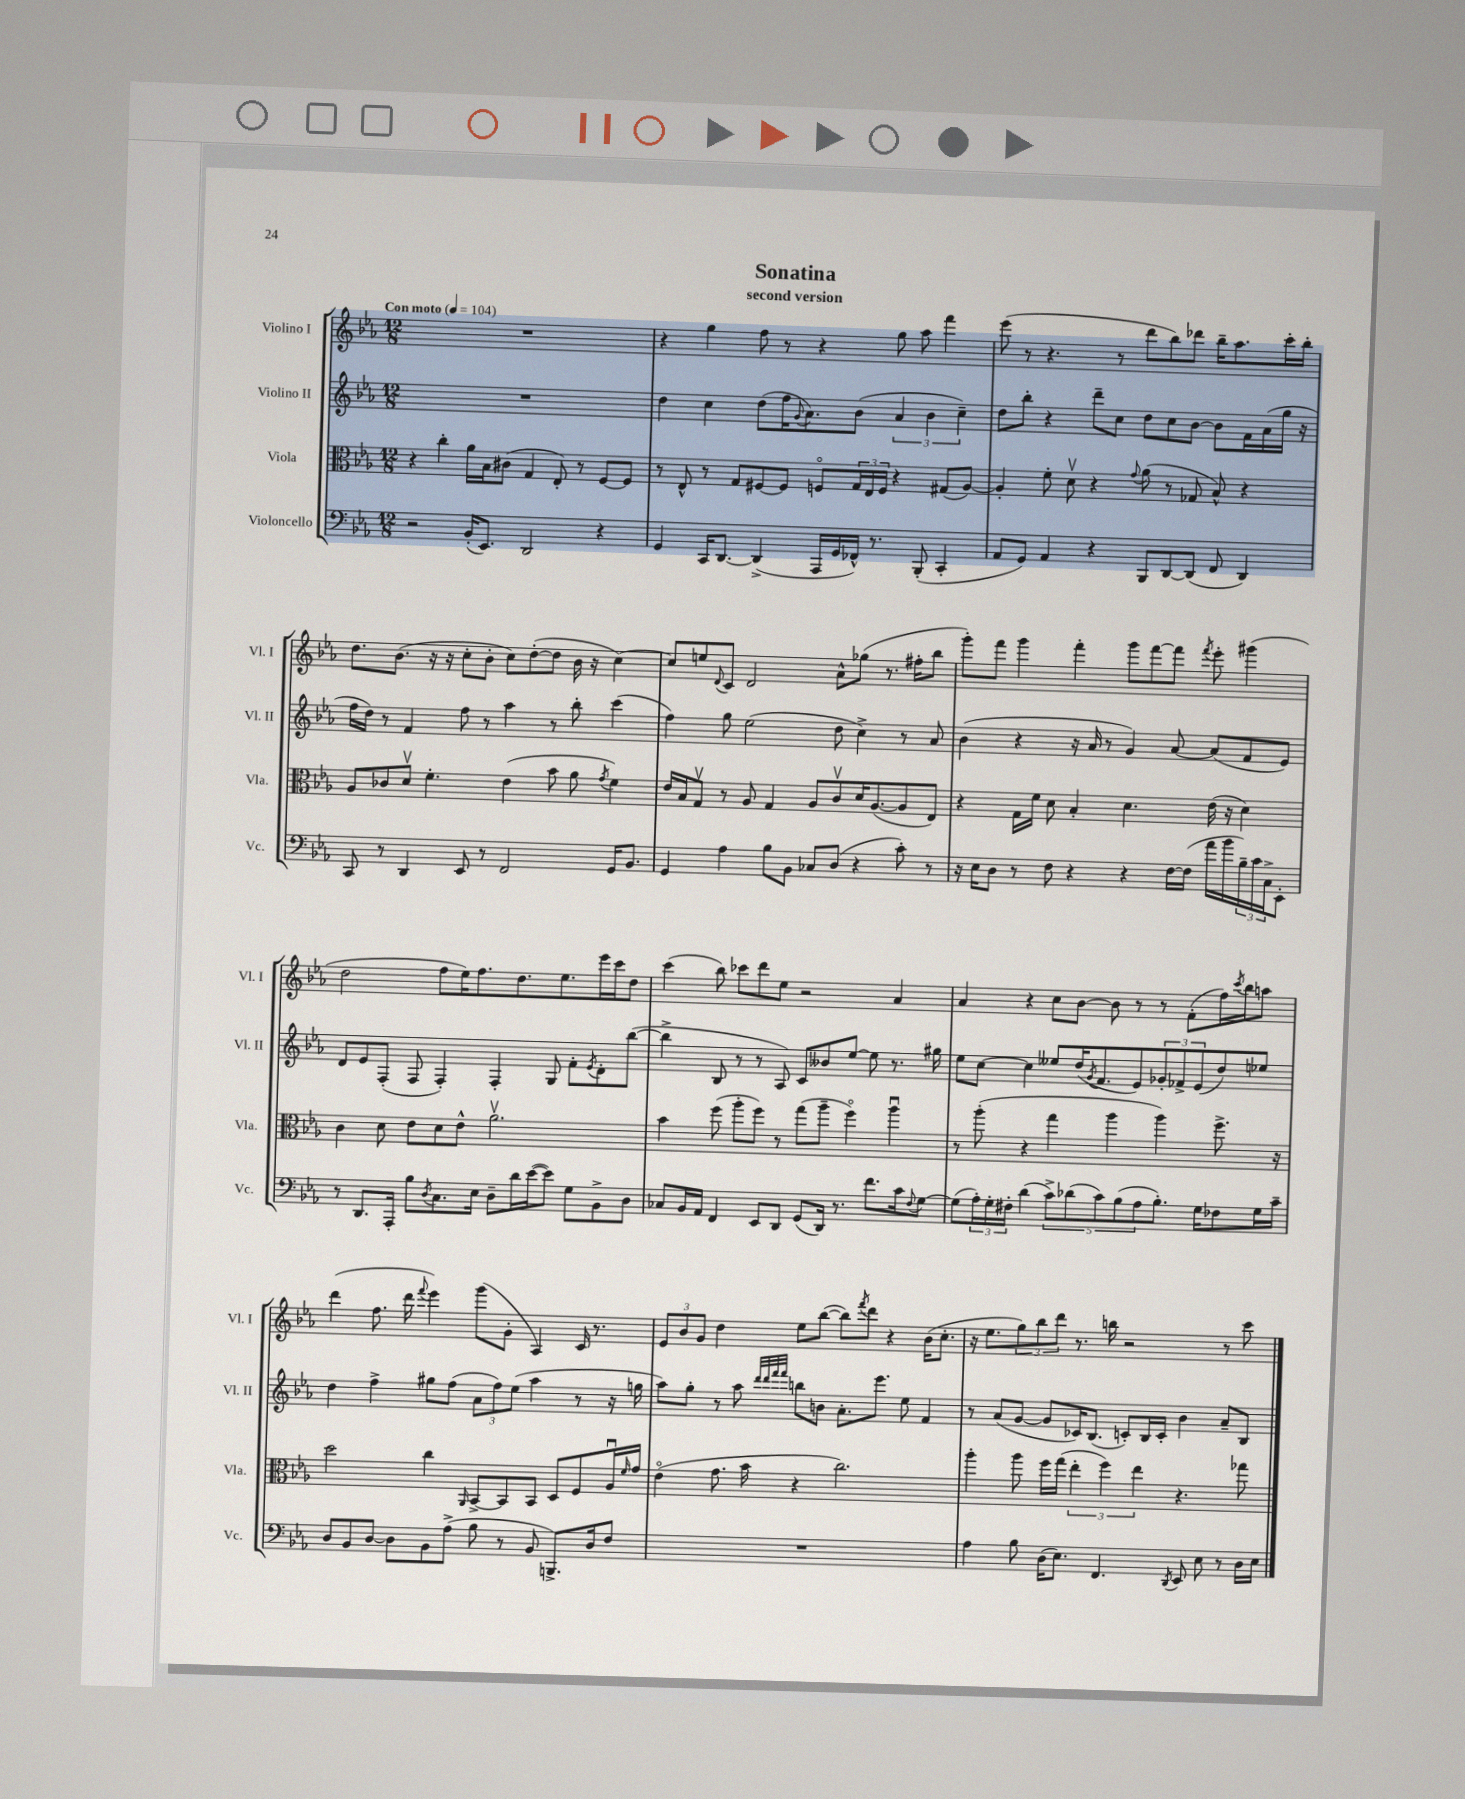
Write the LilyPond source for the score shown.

\header { title = "Sonatina" subtitle = "second version" }
<<
\new StaffGroup <<
\new Staff = "s0" \with { instrumentName = "Violino I" shortInstrumentName = "Vl. I" } {
    \clef treble \key ees \major \numericTimeSignature \time 12/8 \tempo "Con moto" 4 = 104
    R1. |
    r4 g''4 f''8 r8 r4 g''8 aes''8 f'''4 |
    ees'''8( r8 r4. r8 d'''8 bes''8) des'''8 bes''16-- aes''8. c'''16-. bes''16-. |
    d''8. bes'8.( r16 r16 c''8-. bes'8-. c''8) d''8~-.( d''8 bes'16 r16 c''4~) |
    c''8 e''8 \appoggiatura { d'8 } c'8 d'2 aes'8-^ ges''8( r8. fis''16-. bes''8 |
    g'''8-.) f'''8 g'''4 f'''4-. g'''8 f'''8~ f'''8 \acciaccatura { f'''8 } ees'''8-. gis'''4( |
    d''2 f''8 ees''16) f''8. d''8. ees''8. ees'''16 c'''16 d''8 |
    c'''4( bes''8) ces'''8 d'''8 ees''8 r2 aes'4 |
    aes'4 r4 c''8 bes'8~ bes'8 r8 r8 f'8-.( f''16) \acciaccatura { c'''8 } bes''16 a''8 |
    d'''4( f''8. d'''16 \appoggiatura { f'''8 } ees'''4) g'''8( g'8-. aes4) c'16 r8. |
    \tuplet 3/2 { ees'8 bes'8 g'8 } d''4 ees''8 bes''8~( bes''8) \acciaccatura { f'''8 } d'''8 r4 bes'16( c''8.-. |
    r16 ees''8. \tuplet 3/2 { g''8) bes''8 d'''8 } r8. b''16 r2 r8 c'''8 \bar "|." |
}
\new Staff = "s1" \with { instrumentName = "Violino II" shortInstrumentName = "Vl. II" } {
    \clef treble \key ees \major \numericTimeSignature \time 12/8
    R1. |
    d''4 c''4 d''8( f''16 \appoggiatura { g'8 } aes'8.) bes'8( \tuplet 3/2 { aes'4 bes'4 c''4--) } |
    d''8 bes''8-. r4 d'''8-- c''8 d''8 c''8 bes'8~ bes'8 f'16 aes'16( g''16 r16 |
    f''16 d''16) r8 f'4 f''8 r8 aes''4 r8 bes''8-. c'''4( |
    f''4) g''8 ees''2( d''8 c''4->) r8 aes'8 |
    bes'4( r4 r16 aes'16 r8 g'4) aes'8~ aes'8( f'8 ees'8) |
    d'8 ees'8 f8-.( f8 f4-.) f4-. g8 f'8-. \acciaccatura { ees'8 } d'8-. bes''8~( |
    bes''4-> bes8 r8 r8 aes8) c'8 beses'8 ees''8~ ees''8 r8. gis''16 |
    ees''8 c''8~ c''4 eeses''8 d''16( \acciaccatura { g'8 } f'8. ees'8) \tuplet 3/2 { ges'8-. fes'8-> ees'8( } d''8) ees''8 |
    d''4 f''4-> gis''8 f''8( \tuplet 3/2 { aes'8 f''8) ees''8( } aes''4 r8 r16 g''16 |
    aes''8) g''8-. r8 aes''8 \grace { d'''32 d'''32 f'''32 f'''32 } b''8 b'8 aes'8.-. ees'''8. ees''8 f'4 |
    r8 aes'8( g'8~ g'8 ces'16) bes8.( c'8-.) bes16 c'16-. bes'4 aes'8-- bes8 \bar "|." |
}
\new Staff = "s2" \with { instrumentName = "Viola" shortInstrumentName = "Vla." } {
    \clef alto \key ees \major \numericTimeSignature \time 12/8
    r4 c''4-. aes'16 bes16 cis'8( g4 ees8-.) r8 f8~ f8 |
    r8 ees8-^ r8 g8 fis8~ fis8 f8\flageolet \tuplet 3/2 { g16 ees16 f16 } r4 gis8( aes8~) |
    aes4-. f'8-. d'8\upbow r4 \appoggiatura { g'8 } aes'8( r8 ges8 bes8-^) r4 |
    aes8 ces'8 d'8\upbow f'4.-. ees'4( bes'8 aes'8 \acciaccatura { g'8 } f'4) |
    ees'16 bes16 g8\upbow r8 aes8 g4 aes8 c'8\upbow d'16 aes8.~( aes8 ees8) |
    r4 g16 f'16 d'8 bes4-. d'4. ees'16( r16 d'4) |
    c'4 d'8 ees'8 d'8 ees'8-^ aes'2.\upbow |
    bes'4 f''8( aes''8-. f''8) r8 g''8( aes''8-- f''4\flageolet) aes''4\downbow |
    r8 aes''8-.( r4 g''4 aes''4 aes''4) f''8.-> r16 |
    d''2 c''4 \grace { aes,16 } bes,8~-> bes,8 bes,8 d8 f8 aes16\downbow \grace { f'16 } g'16 |
    ees'4\flageolet( g'8. bes'16 r4 c''2.) |
    aes''4-. aes''8 f''16 g''16( \tuplet 3/2 { ees''4-. f''4) ees''4 } r4. ges''8 \bar "|." |
}
\new Staff = "s3" \with { instrumentName = "Violoncello" shortInstrumentName = "Vc." } {
    \clef bass \key ees \major \numericTimeSignature \time 12/8
    r2 bes,16-.( ees,8.) d,2 r4 |
    g,4 c,16 d,8.~ d,4->( aes,,16 g,16 fes,16-^) r8. bes,,8-.( c,4-. |
    aes,8 g,8) aes,4 r4 bes,,8 d,8~ d,8( f,8 d,4) |
    c,8 r8 d,4 ees,8 r8 f,2 g,16 bes,8. |
    g,4 aes4 bes8 bes,8 ces8 d8( r4 c'8-.) r8 |
    r16 ees16 d8 r8 f8 r4 r4 f16~ f16( aes'16 bes'16 \tuplet 3/2 { bes16--) c'16 c16-> } ees,8-. |
    r8 d,8. aes,,16-. bes8 \acciaccatura { d8 } c8. ees16 d8-- d'16 ees'16~( ees'8) g8 bes,8-> d8 |
    ces8 bes,16 aes,16 f,4 ees,8 d,8 g,8( d,16) r8. f'8. c'16 \appoggiatura { f8 } g8~ |
    g8( \tuplet 3/2 { aes16-.) g16-. fis16-. } d'4( \tuplet 5/4 { c'8->) des'8( c'8) bes8( aes8 } bes8.-.) g16 fes8 g16 c'16-- |
    d8 bes,8 d8~ d8 bes,8 aes8->( bes8 r8 bes,8 b,,8.->) d16 f8 |
    R1. |
    aes4 bes8 d16( ees8.) f,4. \acciaccatura { d,8 } ees,8 ees8 r8 d16 ees16 \bar "|." |
}
>>
>>
\layout { \context { \Score \remove "Bar_number_engraver" } }
